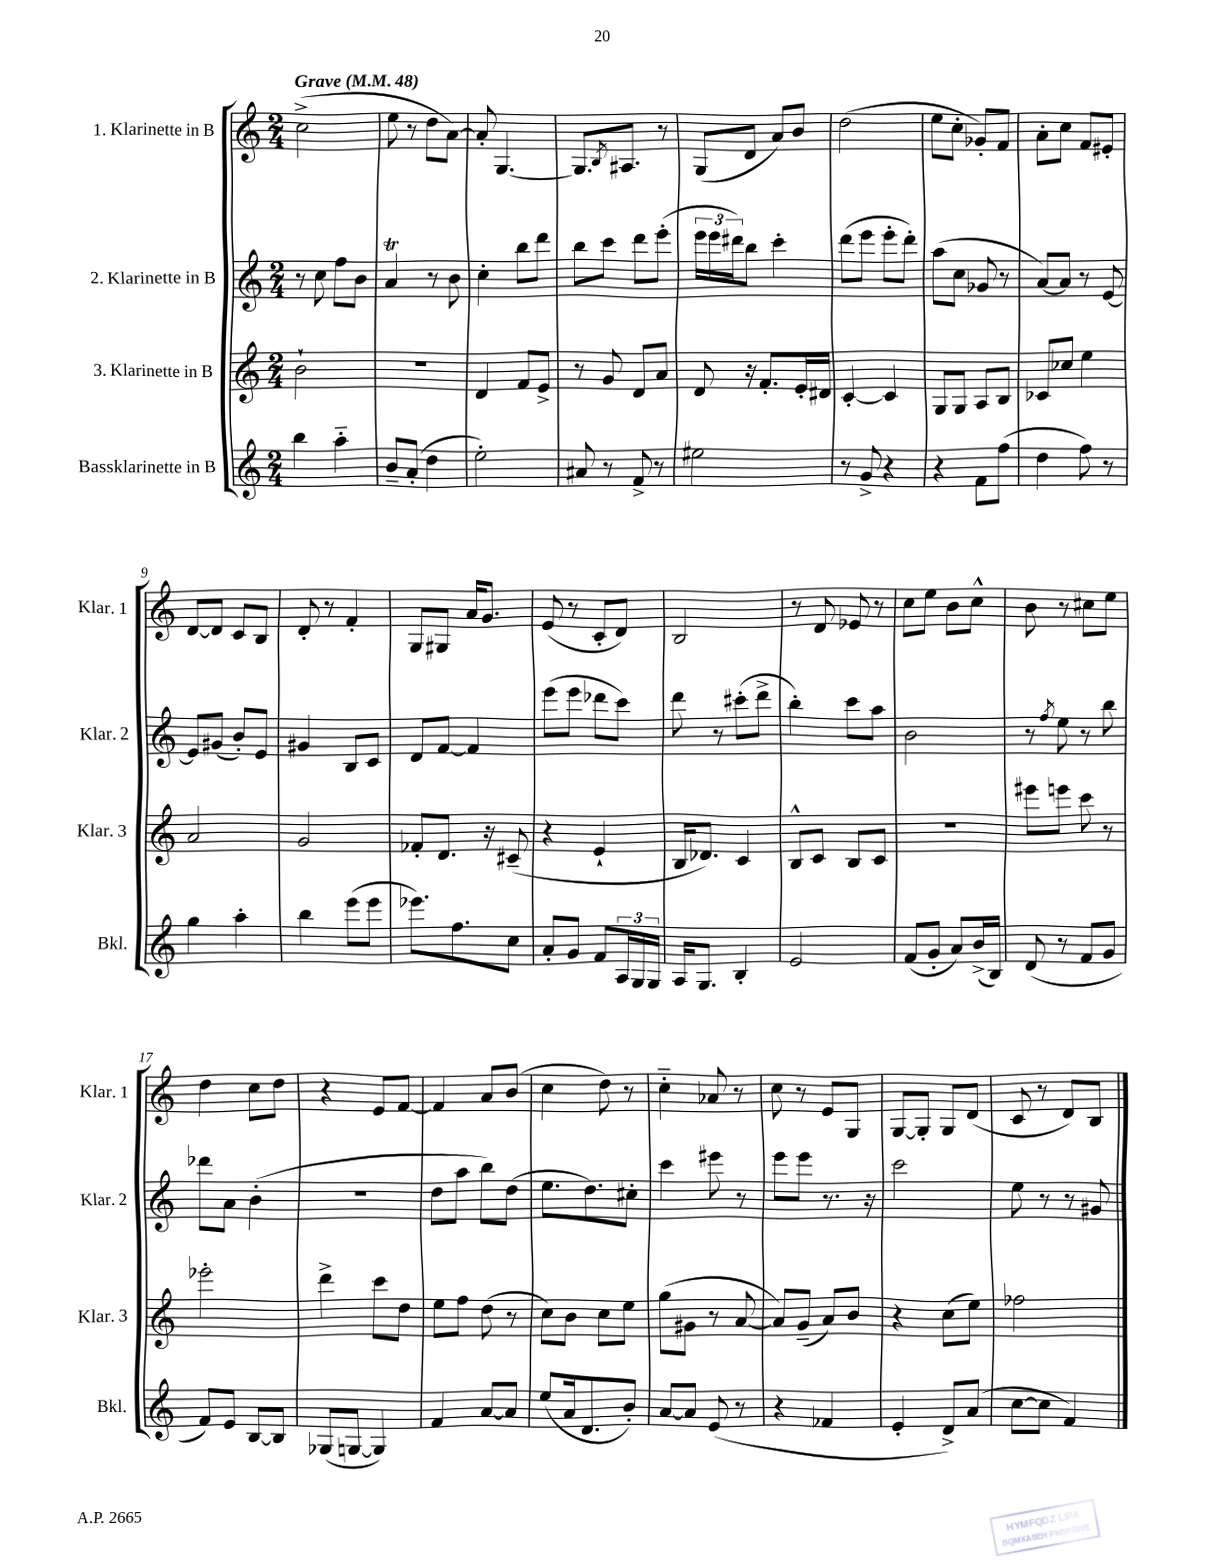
<<
\new StaffGroup <<
\new Staff = "s0" \with { instrumentName = "1. Klarinette in B" shortInstrumentName = "Klar. 1" } {
    \clef treble \key c \major \numericTimeSignature \time 2/4 \tempo "Grave" 4 = 48
    c''2->( |
    e''8 r8 d''8 a'8~) |
    a'8-. g4.~ |
    g8. \acciaccatura { b8 } ais8. r8 |
    g8( d'8 a'8) b'8 |
    d''2( |
    e''8 c''8-. ges'8-.) f'8 |
    a'8-. c''8 f'8 eis'8-. |
    d'8~ d'8 c'8 b8 |
    d'8-. r8 f'4-. |
    g8 gis8 a'16 g'8. |
    e'8( r8 c'8-. d'8) |
    b2 |
    r8 d'8 ees'8 r8 |
    c''8 e''8 b'8 c''8-^ |
    b'8 r8 cis''8 e''8 |
    d''4 c''8 d''8 |
    r4 e'8 f'8~ |
    f'4 a'8 b'8( |
    c''4 d''8) r8 |
    c''4-_ aes'8 r8 |
    c''8 r8 e'8 g8 |
    g8~ g8-. g8 d'8( |
    c'8 r8 d'8) b8 \bar "|." |
}
\new Staff = "s1" \with { instrumentName = "2. Klarinette in B" shortInstrumentName = "Klar. 2" } {
    \clef treble \key c \major \numericTimeSignature \time 2/4
    r8 c''8 f''8 b'8 |
    a'4\trill r8 b'8 |
    c''4-. b''8 d'''8 |
    b''8 c'''8 d'''8 e'''8-.( |
    \tuplet 3/2 { e'''16 e'''16 dis'''16) } b''8 c'''4-. |
    d'''8( e'''8 e'''8-. d'''8-.) |
    a''8( c''8 ges'8 r8 |
    a'8~) a'8 r8 e'8~ |
    e'8 gis'8( b'8-.) e'8 |
    gis'4 b8 c'8 |
    d'8 f'8~ f'4 |
    e'''8( e'''8 des'''8 c'''8) |
    d'''8 r8 cis'''8-.( d'''8-> |
    b''4-.) c'''8 a''8 |
    b'2 |
    r8 \acciaccatura { f''8 } e''8 r8 b''8 |
    des'''8 a'8 b'4-.( |
    R2 |
    d''8 a''8 b''8) d''8( |
    e''8. d''8.) cis''8-. |
    c'''4 eis'''8 r8 |
    e'''8 e'''8 r8. r16 |
    c'''2 |
    e''8 r8 r8 gis'8 \bar "|." |
}
\new Staff = "s2" \with { instrumentName = "3. Klarinette in B" shortInstrumentName = "Klar. 3" } {
    \clef treble \key c \major \numericTimeSignature \time 2/4
    b'2-! |
    R2 |
    d'4 f'8 e'8-> |
    r8 g'8 d'8 a'8 |
    d'8 r16 f'8.-. e'16-. dis'16 |
    c'4~-. c'4 |
    g8 g8 a8 b8 |
    ces'8 ces''8 e''4 |
    a'2 |
    g'2 |
    fes'8-. d'8. r16 cis'8--( |
    r4 e'4-! |
    b16 des'8.) c'4 |
    b8-^ c'8 b8 c'8 |
    R2 |
    eis'''8 e'''8 c'''8 r8 |
    ees'''2-. |
    d'''4-> c'''8 d''8 |
    e''8 f''8 d''8( r8 |
    c''8) b'8 c''8 e''8 |
    g''8( gis'8 r8 a'8~ |
    a'8) g'8--( a'8) b'8 |
    r4 c''8( e''8) |
    fes''2 \bar "|." |
}
\new Staff = "s3" \with { instrumentName = "Bassklarinette in B" shortInstrumentName = "Bkl." } {
    \clef treble \key c \major \numericTimeSignature \time 2/4
    b''4 a''4-_ |
    b'8-- a'8-.( d''4 |
    e''2-.) |
    ais'8 r8 f'8-> r8 |
    eis''2 |
    r8 g'8-> r4 |
    r4 f'8 f''8( |
    d''4 f''8) r8 |
    g''4 a''4-. |
    b''4 e'''8( e'''8 |
    ees'''8.) f''8. c''8 |
    a'8-. g'8 f'8 \tuplet 3/2 { a16 g16 g16 } |
    a16 g8. b4-. |
    e'2 |
    f'8( g'8-. a'8) b'16->( b16) |
    d'8( r8 f'8 g'8 |
    f'8) e'8 b8~ b8 |
    ges8( g8~ g4) |
    f'4 a'8~ a'8 |
    e''8( a'16 d'8. b'8-.) |
    a'8~ a'8 e'8( r8 |
    r4 fes'4 |
    e'4-. d'8->) a'8( |
    c''8~ c''8 f'4) \bar "|." |
}
>>
>>
